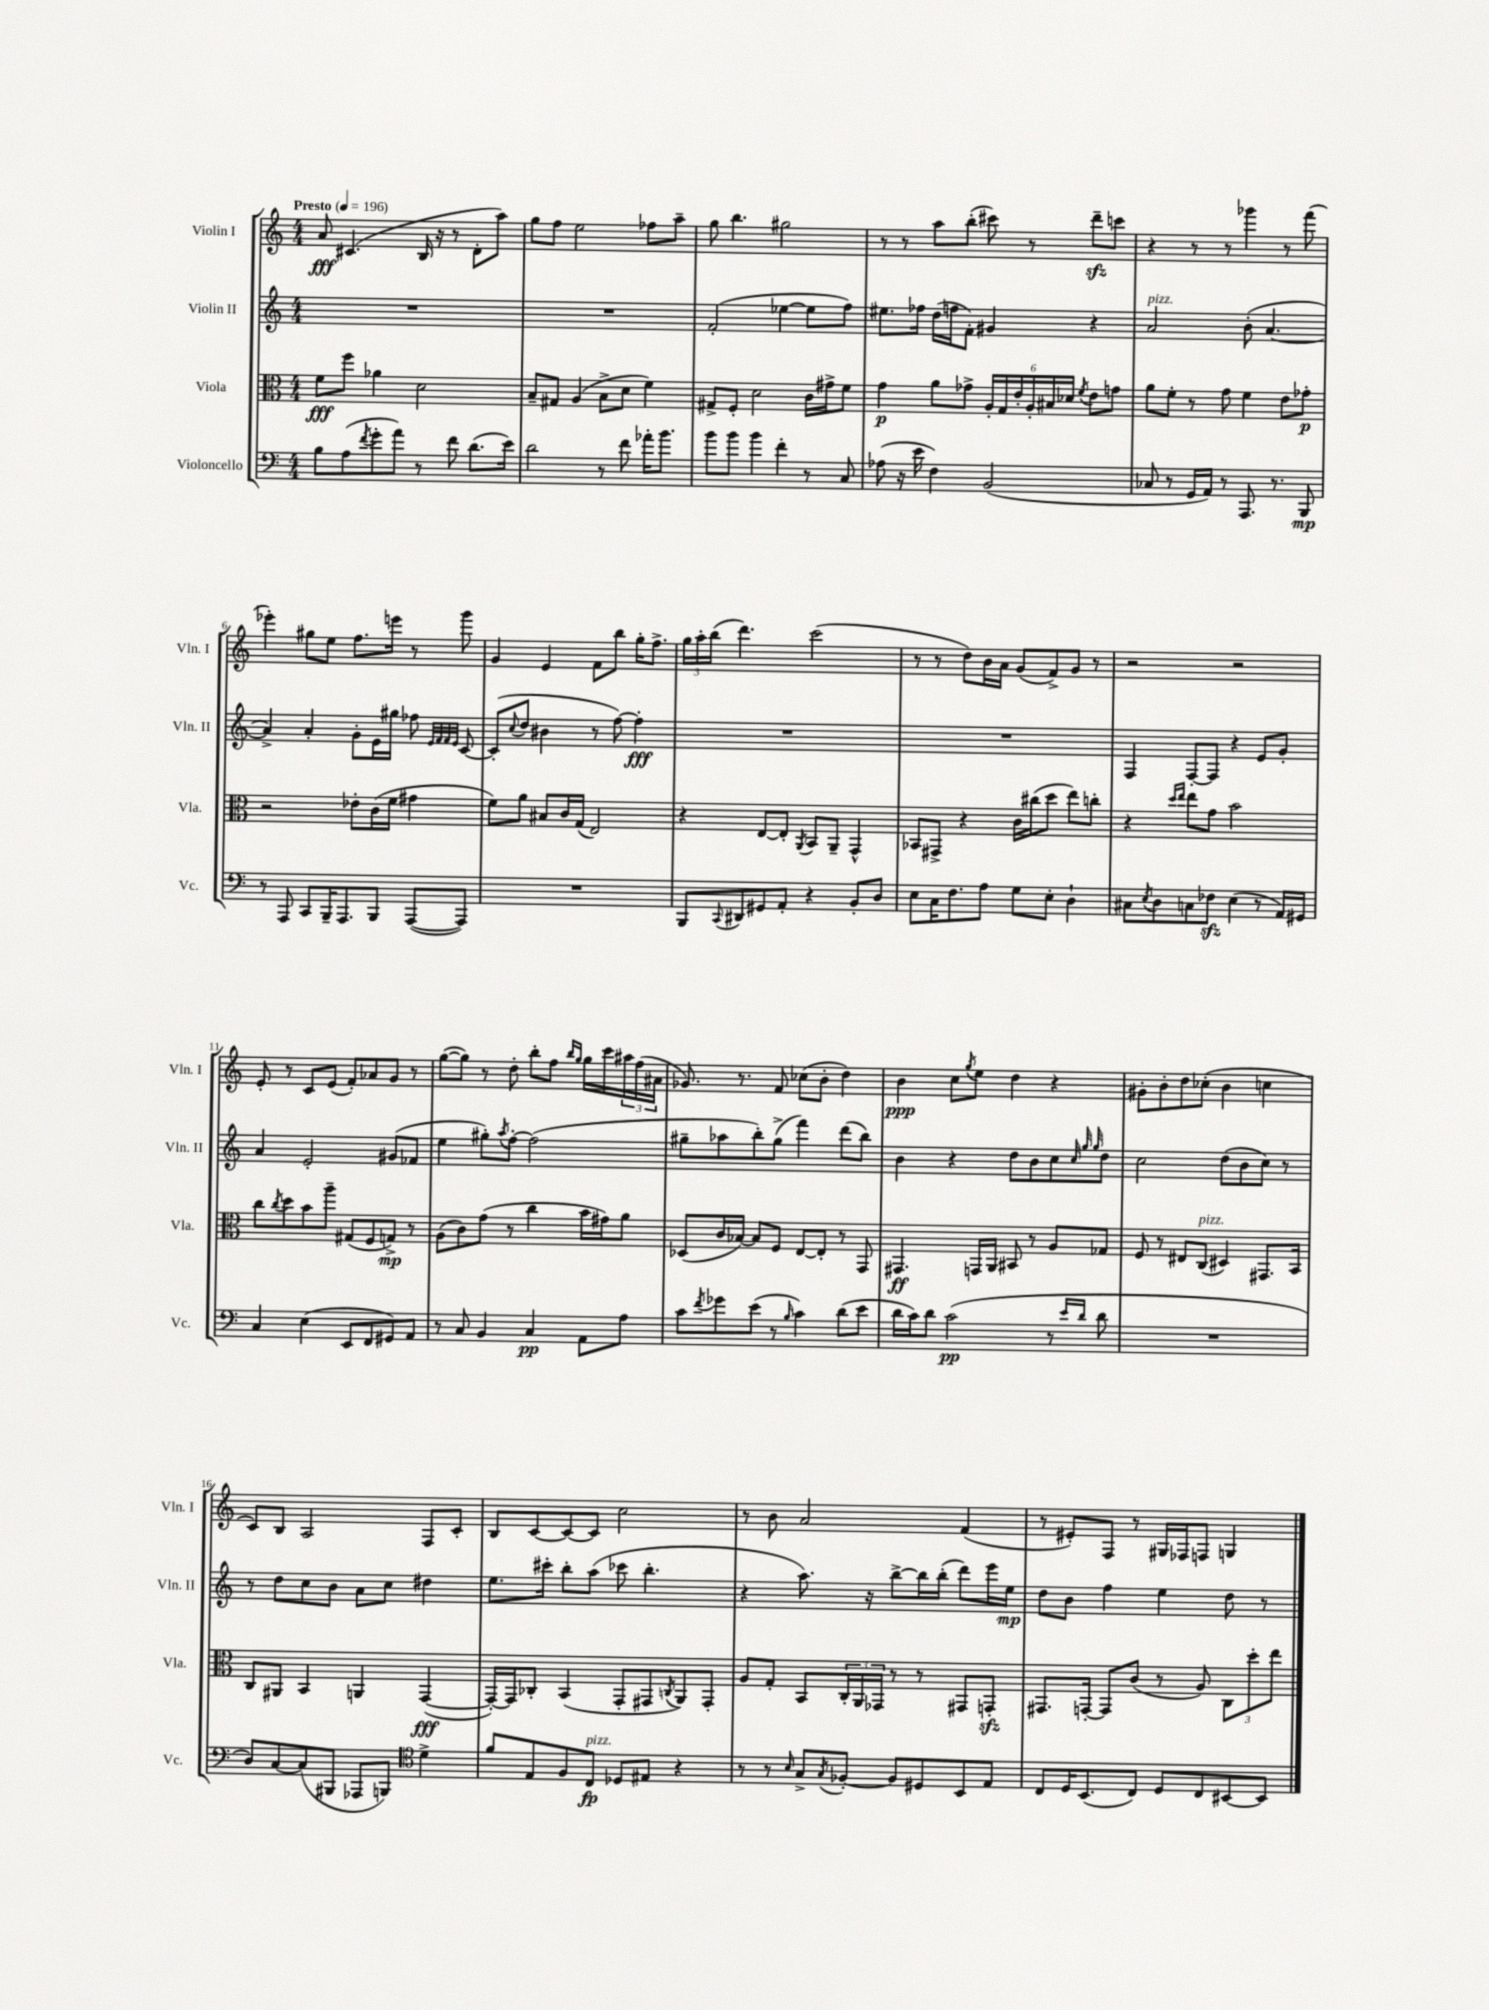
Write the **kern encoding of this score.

**kern	**kern	**kern	**kern
*staff4	*staff3	*staff2	*staff1
*clefF4	*clefC3	*clefG2	*clefG2
*k[]	*k[]	*k[]	*k[]
*M4/4	*M4/4	*M4/4	*M4/4
*MM196	*MM196	*MM196	*MM196
8B	8f	1r	8a
(8A	8ff	.	(4.c#
8qf	.	.	.
8g'	4a-	.	.
8a)	.	.	.
8r	2d	.	16B
.	.	.	16r
8f	.	.	8r
(8.d	.	.	8d'
.	.	.	8aa)
16e)	.	.	.
=	=	=	=
2d	8B~	1r	8gg
.	8G#	.	8ff
.	(4A	.	2ee
8r	8B^	.	.
8f	8d	.	.
16a-'	4f)	.	8ff-
8.b	.	.	.
.	.	.	8aa~
=	=	=	=
8b	8G#^	(2f'	8gg
8b	8F'	.	4.bb
4b	2d	.	.
4f'	.	[4ee-	2gg#
8r	16c	8ee-]	.
.	16g#^	.	.
8C	8f	8ff)	.
=	=	=	=
(8A-	4g	8.ee#	8r
16r	.	.	8r
16e	.	16ff-	.
4F)	8a	(16dd	8aa
.	.	16ff	.
.	8g-^	8f')	(8bb'
(2BB	24A'	4g#	8ccc#)
.	24G	.	.
.	24e'	.	.
.	24A'	.	8r
.	24B#	.	.
.	24d-	.	.
.	8qf	.	.
.	8e	4r	8ddd~
.	8g	.	8ccc
=	=	=	=
8C-	8a	2a	4r
8r	8f'	.	.
16GG	8r	.	8r
16AA)	.	.	.
8r	8g	.	8r
8.AAA	4f	(8b'	4ggg-
.	.	[4.a	.
8.r	.	.	.
.	8e	.	8r
8BBB	8g-'	.	(8fff
=	=	=	=
8r	2r	4a^])	4eee-')
8AAA	.	.	.
8CC	.	4a'	8gg#
16BBB~	.	.	8ee
8.AAA	.	.	.
.	8e-'	8g'	8.ff
8BBB	(16c	16e	.
.	16f	16gg#	16eee
([8AAA	4g#	8ff-	8r
.	.	32qqe	.
.	.	32qqf	.
.	.	32qqf	.
.	.	32qqe	.
8AAA])	.	[8c	8ggg
=	=	=	=
1r	8f)	(8c']	4g
.	.	8qqcc	.
.	8a	8dd	.
.	8B#	4b#	4e
.	16c	.	.
.	(16G	.	.
.	2E)	8r	8f
.	.	[8ff)	8bb
.	.	4ff']	16gg'
.	.	.	8.ff^
=	=	=	=
8BBB	4r	1r	24gg
.	.	.	24aa'
.	.	.	(24bb
8qqCC	.	.	.
8DD#	.	.	4.ddd)
8GG#	[8E	.	.
8AA'	8E']	.	.
.	8qAA	.	.
4r	8BB	.	(2ccc
.	8AA~	.	.
8BB'	4GG^^	.	.
8D	.	.	.
=	=	=	=
8E	8BB-	1r	8r
16C	8GG#^	.	8r
8.F	.	.	.
.	4r	.	8dd)
8A	.	.	16b
.	.	.	16a
8G	16c	.	(8g
.	(16cc#	.	.
8E'	8dd	.	8f^)
4D`	8ee)	.	8g
.	8cc'	.	8r
=	=	=	=
8C#	4r	4F	2r
8qE	.	.	.
8D	.	.	.
.	16qqdd	.	.
.	16qqee	.	.
8C	8ee	[8F'	.
8F-	8g	8F]	.
(4E	2b	4r	2r
8r	.	8e	.
16AA)	.	8g'	.
16GG#	.	.	.
=	=	=	=
4C	8cc	4a	8e'
.	8qcc	.	.
.	8dd	.	8r
(4E	8b	2e'	8c
.	8aa~	.	(8e
8EE	(8G#	.	8f')
8FF	8F	.	8a-
8GG#)	8G^)	(8g#	8g
8AA	8r	8f-	8r
=	=	=	=
8r	(8A	4ee	([8gg
8C	8c)	.	8gg])
4BB	(8g	8gg#')	8r
.	.	8qaa	.
.	8r	[8ff'	8dd'
4C	4cc	(2ff]	8bb'
.	.	.	8ff
.	.	.	16qqbb
.	.	.	16qqgg
8AA	16b	.	16gg
.	16g#)	.	16ccc
8A	8a	.	24aa#
.	.	.	(24ff
.	.	.	24a#
=	=	=	=
8c	(8D-	8gg#~	8.g-)
8qf	.	.	.
8g-	16c	8aa-	.
.	[16B-)	.	8.r
(8e	8B-]	8bb')	.
8r	8F	(8gg#^	8f
16qqB	.	.	.
4c)	[8E	4fff)	(8cc-
.	8E']	.	8b'
(8d	8r	(8ddd	4dd)
8e	8GG	8bb)	.
=	=	=	=
16d	4.GG#	4b	4b
16c)	.	.	.
8d	.	.	.
(2c	.	4r	8cc
.	.	.	8qgg
.	16GG	.	8ee
.	16AA	.	.
.	8BB#	8dd	4dd
.	8r	8b	.
8r	8A	8cc	4r
.	.	32qqcc	.
16qqe	.	32qqgg	.
16qqd	.	32qqgg	.
8d	8G-	8dd	.
=	=	=	=
1r	8F	2cc	8g#'
.	8r	.	8b'
.	8E#	.	8dd
.	(8C	.	(8cc-'
.	4D#)	(8dd	4b
.	.	8b	.
.	8.GG#	8cc)	4cc
.	.	8r	.
.	16BB	.	.
=	=	=	=
8D)	8C	8r	8c)
[8C	8AA#	8dd	8B
(8C]	4BB	8cc	2A
8BBB#	.	8b	.
8AAA-	4AA	8a	.
8BBB)	.	8cc	.
*clefC4	*	*	*
4d^	([4GG	4dd#	8F
.	.	.	8c'
=	=	=	=
8f	16GG'_)	8.ee	8B
.	16GG]	.	.
8E	8C-'	.	[8c
.	.	16ccc#'	.
8F	(4BB	8bb'	8c_
8C	.	(8aa	8c]
8D-	8GG'	8ccc-	2cc
8E#	8GG#	4.bb'	.
.	8qC	.	.
4r	8AA)	.	.
.	8GG#'	.	.
=	=	=	=
8r	8A	4r	8r
8r	8G'	.	8b
16qqB	.	.	.
8G^	8BB	8.aa)	2a
8qG	.	.	.
[8F-'	24C'	.	.
.	24AA	.	.
.	.	16r	.
.	24GG-	.	.
8F-]	8r	[8bb^	.
8D#	8r	16bb]	.
.	.	(16bb'	.
8BB	8GG#	8ddd)	(4f
8E	8GG'	16eee	.
.	.	16ee	.
=	=	=	=
8C	8.GG#	8dd	8r
16D	.	8b	8e#')
(8.BB	[16GG'	.	.
.	8GG]	4ff	8F
8C)	(8c	.	8r
8D	8r	4ee	16G#
.	.	.	16F-
8C	8A)	.	8F
[8BB#	12C	8dd	4G
.	12dd'	.	.
8BB#]	.	8r	.
.	12ee	.	.
==	==	==	==
*-	*-	*-	*-
